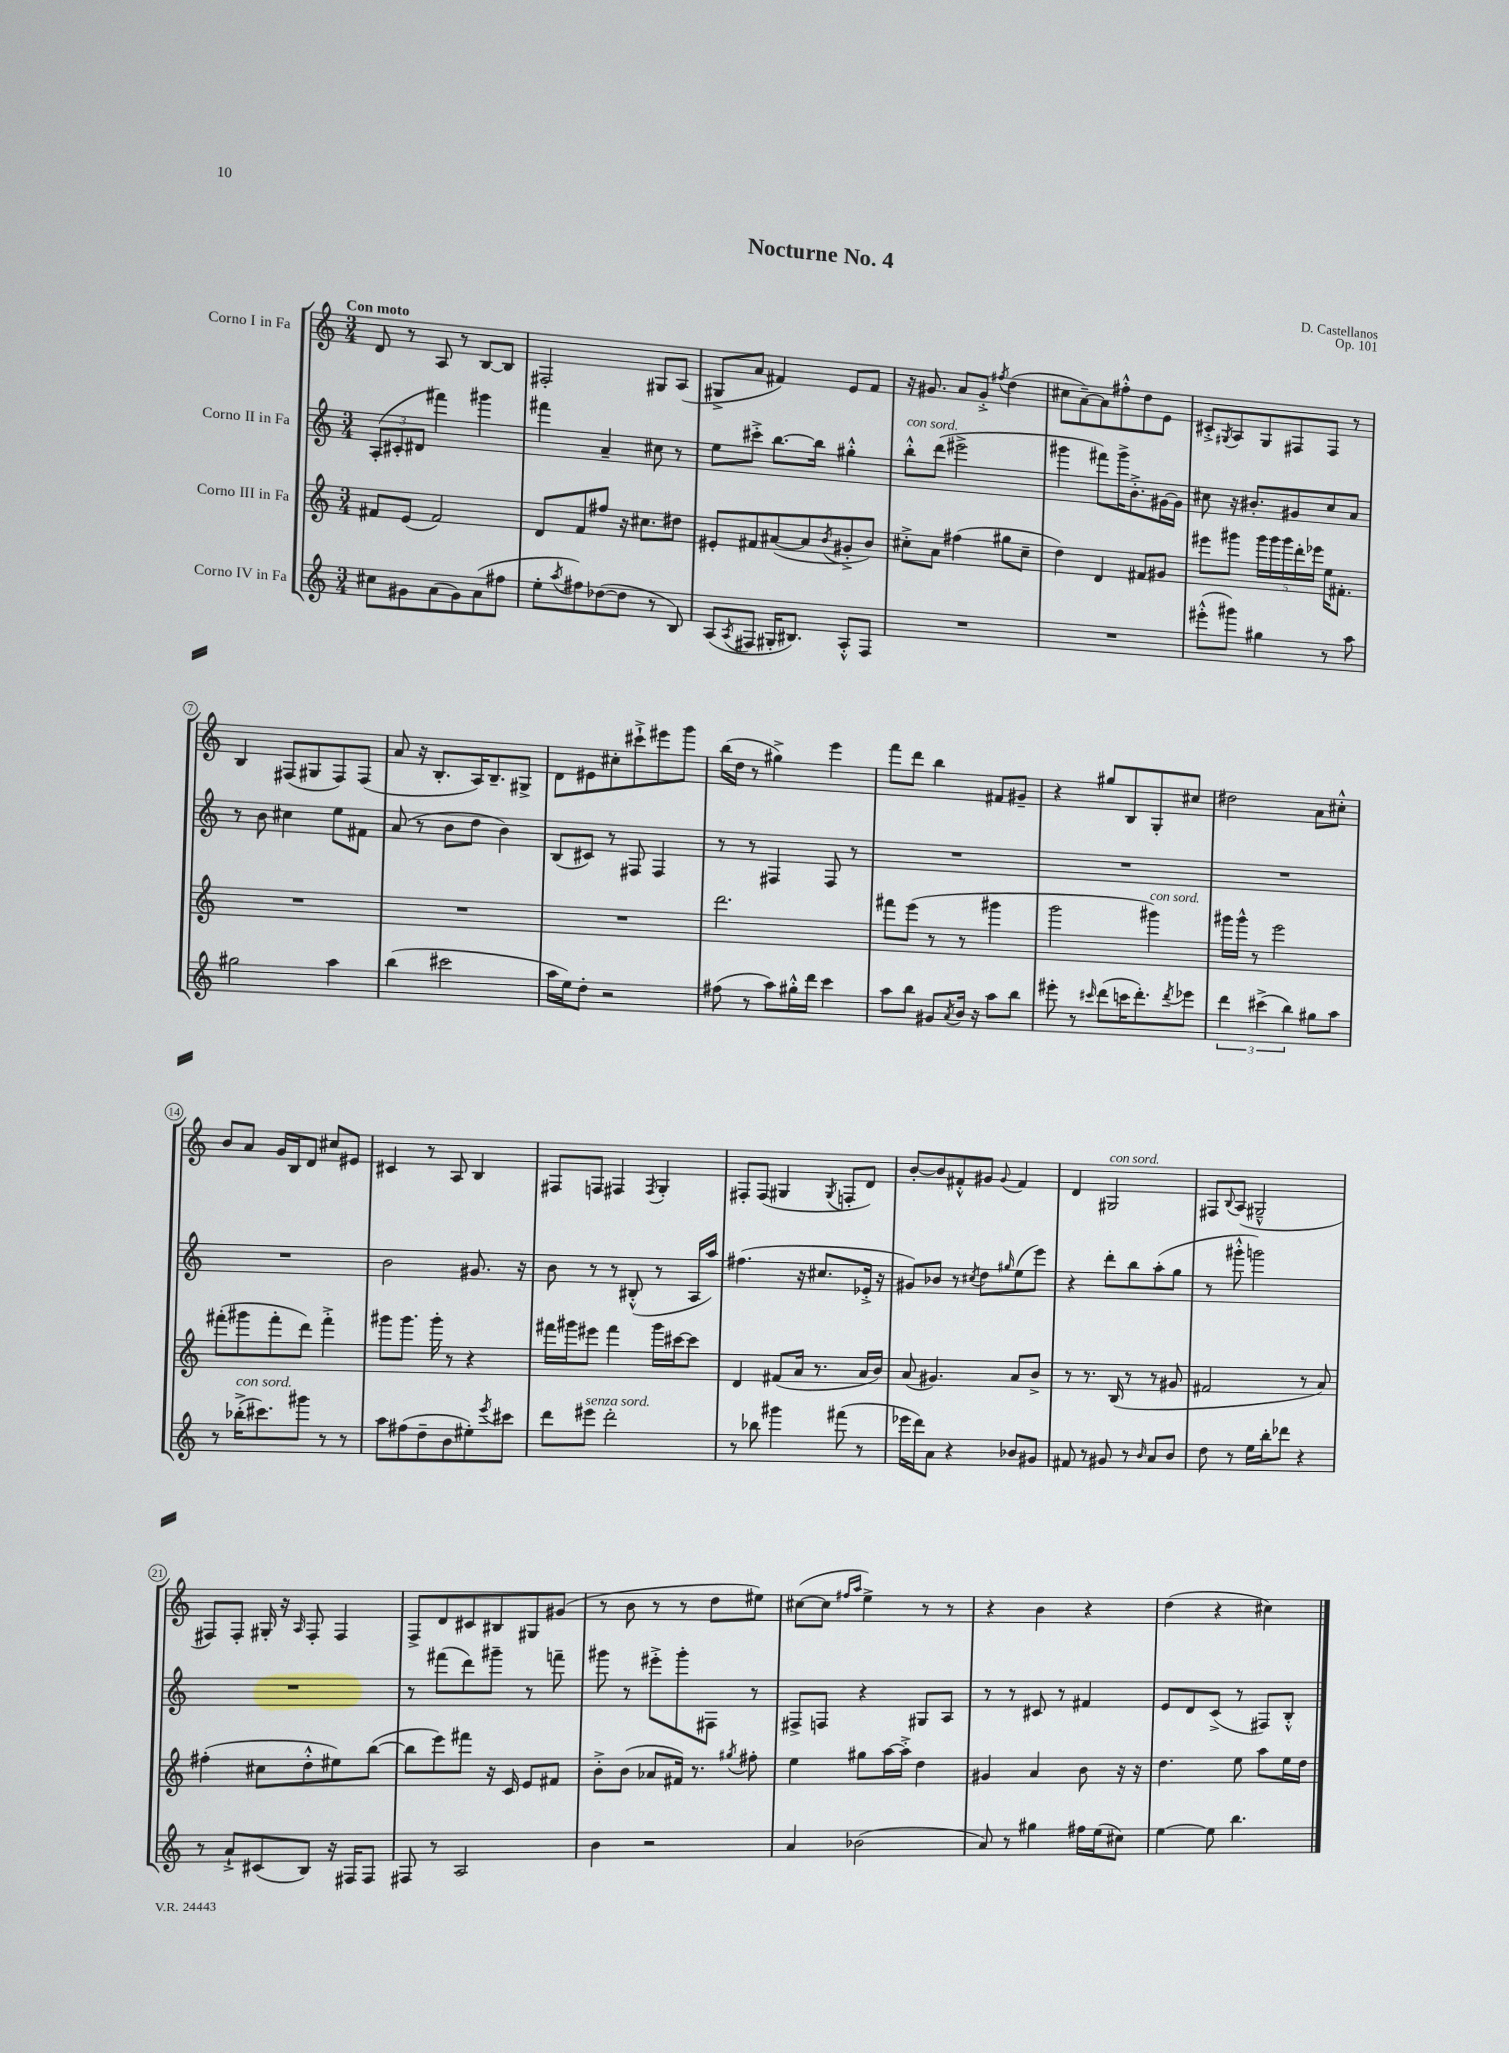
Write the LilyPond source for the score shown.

\header { title = "Nocturne No. 4" composer = "D. Castellanos" opus = "Op. 101" }
<<
\new StaffGroup <<
\new Staff = "s0" \with { instrumentName = "Corno I in Fa" } {
    \clef treble \key c \major \numericTimeSignature \time 3/4 \tempo "Con moto"
    d'8 r8 a8 r8 b8~ b8 |
    fis2-. gis8 a8( |
    gis8-> a'8 fis'4) e'8 fis'8 |
    r16 gis'8. a'8 gis'8-.-> \acciaccatura { fis''8 } d''4( |
    cis''8 a'8~--) a'8 fis''8-.-^ d''8 e'8 |
    cis'8-.-> \acciaccatura { gis8 } a8 gis8 fis8 fis8 r8 |
    b4 fis8( gis8 fis8) fis8( |
    a'8 r16 b8.-. a16) b8.-- gis8-> |
    d'8 eis'8 cis''8-. cis'''8-!-> eis'''8 g'''8 |
    b''16( d''16 r8 gis''4->) e'''4 |
    f'''8 d'''8 b''4 fis'8 gis'8-- |
    r4 gis''8 b8 g8-. cis''8 |
    dis''2 a'8 cis''8-.-^ |
    b'8 a'8 g'16 b16 d'8 cis''8 eis'8 |
    cis'4 r8 a8 b4 |
    fis8 f8 fis4 \acciaccatura { fis8 } g4-. |
    fis8-. fis8( gis4 \acciaccatura { gis8 } f8-. d'8) |
    b'8~-. b'8 fis'8-.-^ gis'8 \appoggiatura { gis'8 } fis'4 |
    d'4 gis2^\markup { \italic "con sord." } |
    fis8 \appoggiatura { b8 } a8( gis2---^ |
    fis8) fis8-. gis16-. r16 \grace { a16 } fis8-. fis4 |
    f8-> d'8 cis'8 bis8 gis8 gis'8( |
    r8 b'8 r8 r8 d''8 eis''8) |
    cis''8~( cis''8 \grace { fis''16 a''16 } e''4->) r8 r8 |
    r4 b'4 r4 |
    d''4( r4 cis''4) \bar "|." |
}
\new Staff = "s1" \with { instrumentName = "Corno II in Fa" } {
    \clef treble \key c \major \numericTimeSignature \time 3/4
    \tuplet 3/2 { a8-.( cis'8-. dis'8 } fis'''4) gis'''4 |
    fis'''4 a'4-- cis''8 r8 |
    e''8 cis'''8-.-> b''8.~ b''16 gis''4-.-^ |
    b''8-.-^^\markup { \italic "con sord." } d'''8( eis'''2-> |
    gis'''4 fis'''8) gis'''16-> b'8.-.-> gis'16~ gis'16 |
    cis''8 r16 bis'8.-. gis'8 cis''8 a'8 |
    r8 b'8 cis''4 e''8 fis'8 |
    a'8( r8 b'8 d''8 b'4) |
    b8( cis'8) r8 fis8 fis4 |
    r8 r8 fis4 fis8 r8 |
    R2. |
    R2. |
    R2. |
    R2. |
    b'2 gis'8. r16 |
    b'8 r8 r8 bis8-.-^( r8 a16 a''16) |
    fis''4.( r16 cis''8. ees'16-.-> r16 |
    gis'8) bes'8 r8 \acciaccatura { cis''8 } d''8 \grace { gis''16 } e''8( e'''8) |
    r4 d'''8-. b''8 a''8-.( g''8 |
    r8 gis'''8-.-^ g'''2) |
    R2. |
    r8 fis'''8( d'''8) gis'''8-- r8 f'''8-- |
    gis'''8 r8 eis'''8-.-> gis'''8-. fis8 r8 |
    fis8-> f8 r4 gis8 a8 |
    r8 r8 cis'8 r8 fis'4 |
    e'8 d'8 c'8->( r8 fis8) b8-.-^ \bar "|." |
}
\new Staff = "s2" \with { instrumentName = "Corno III in Fa" } {
    \clef treble \key c \major \numericTimeSignature \time 3/4
    fis'8 e'8( fis'2) |
    d'8 f'8 fis''8 r16 cis''8. dis''8 |
    eis'8-. fis'8 ais'8~( ais'8 \acciaccatura { b'8 } gis'8-.-> b'8) |
    cis''8-.-> a'8 fis''4( gis''8 cis''8-- |
    d''4) d'4 fis'8 gis'8 |
    eis'''8 gis'''8 \tuplet 5/4 { gis'''16 gis'''16 gis'''16 d'''16-. ees'''16 } e''16 fis'8.-. |
    R2. |
    R2. |
    R2. |
    d'''2. |
    fis'''8 e'''8( r8 r8 gis'''4 |
    g'''2 gis'''4^\markup { \italic "con sord." }) |
    gis'''16 gis'''16-^ r8 e'''2 |
    fis'''8-.( gis'''8 fis'''8-. d'''8) fis'''4-.-> |
    gis'''8 gis'''8. gis'''16-. r8 r4 |
    fis'''16 gis'''16 eis'''8 fis'''4 gis'''16 cis'''16~ cis'''8 |
    d'4 fis'8( a'16 r8. a'16 b'16) |
    a'8( gis'4.) a'8 b'8-> |
    r8 r8. b16( r8 r8 gis'8 |
    fis'2 r8 a'8) |
    fis''4-.( cis''8 d''8-.-^ eis''8) b''8~( |
    b''8 e'''8) fis'''8 r16 c'16 e'8 fis'8 |
    b'8-.-> b'8( aes'8 fis'16) r8. \acciaccatura { gis''8 } fis''8-. |
    e''4 gis''8 a''16~ a''16-.-> d''4 |
    gis'4 a'4 b'8 r16 r16 |
    d''4. e''8 a''8 e''16 d''16 \bar "|." |
}
\new Staff = "s3" \with { instrumentName = "Corno IV in Fa" } {
    \clef treble \key c \major \numericTimeSignature \time 3/4
    cis''8 gis'8 a'8( gis'8) a'8( fis''8 |
    e''8-. \acciaccatura { a''8 } fis''8) des''8~( des''8 r8 b8) |
    a8( \acciaccatura { a8 } fis8 gis16-. bis8.) a8-.-^ fis8 |
    R2. |
    R2. |
    eis'''8-.-^( gis'''8) gis''4 r8 a''8 |
    gis''2 a''4 |
    b''4( cis'''2 |
    a''16 e''16) d''8-. r2 |
    fis''8( r8 a''8) gis''16-.-^ d'''16 c'''4 |
    a''8 b''8 gis'8 \acciaccatura { a'8 } b'16 r16 a''8 b''8 |
    eis'''8-. r8 \grace { cis'''16 } d'''8( c'''16 d'''8.-.) \acciaccatura { d'''8 } ees'''8 |
    \tuplet 3/2 { d'''4 cis'''4->( b''4) } gis''8 a''8 |
    r8 bes''16-.->^\markup { \italic "con sord." }( cis'''8.) gis'''8 r8 r8 |
    a''8 fis''8( d''8-- b'8 eis''8-.) \acciaccatura { e'''8 } cis'''8 |
    d'''8 eis'''8^\markup { \italic "senza sord." } d'''2-. |
    r8 bes''8 gis'''4 fis'''8( r8 |
    ees'''16 d'''16) a'8 r4 bes'8 gis'8 |
    fis'8 r8 gis'8 r8 \grace { b'16 } a'8 b'8 |
    d''8 r8 e''16 b''16-. des'''8 r4 |
    r8 a'8-!-> cis'8( b8) r16 fis16 fis8 |
    fis8 r8 a2 |
    b'4 r2 |
    a'4 bes'2( |
    a'8) r8 gis''4 fis''16 e''16( cis''8) |
    e''4~ e''8 b''4. \bar "|." |
}
>>
>>
\layout { \context { \Score \override BarNumber.stencil = #(make-stencil-circler 0.1 0.3 ly:text-interface::print) } }
